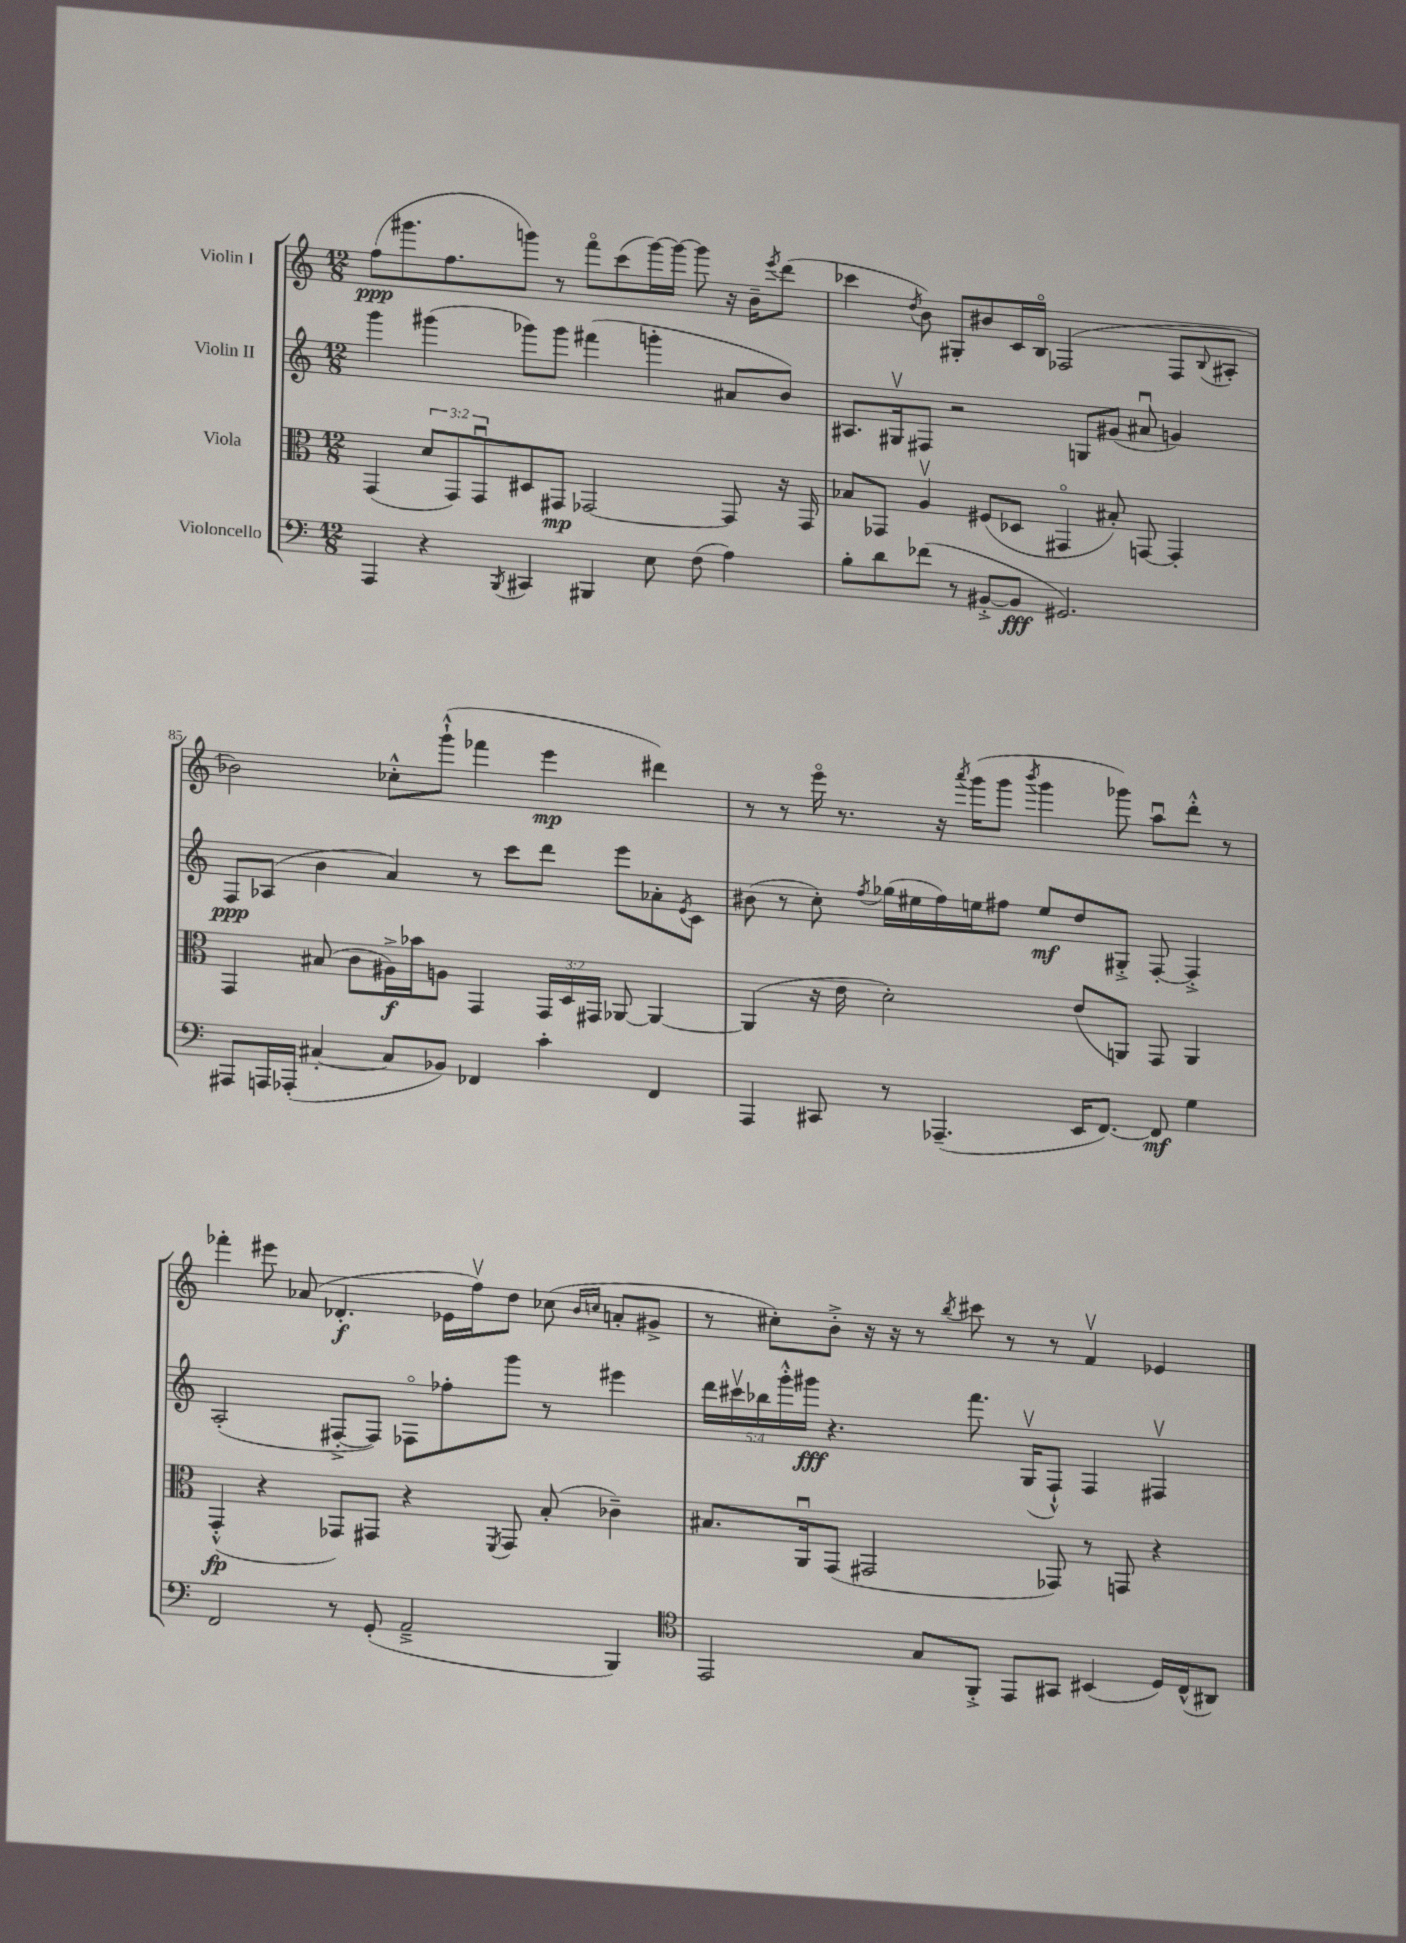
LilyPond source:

<<
\new StaffGroup <<
\new Staff = "s0" \with { instrumentName = "Violin I" } {
    \clef treble \key c \major \numericTimeSignature \time 12/8
    f''8\ppp( gis'''8. f''8. g'''8) r8 f'''8\flageolet c'''8( g'''16~) g'''16~ g'''8 r16 b'16-- \acciaccatura { e'''8 } d'''8( |
    ces'''4 \acciaccatura { d''8 } b'8) gis8-. bis'8 c'16 b16\flageolet fes2( fes8 \appoggiatura { b8 } ais8-. |
    bes'2) ces''8-.-^ g'''8-!-^( fes'''4 e'''4\mp dis'''4) |
    r8 r8 e'''16\flageolet r8. r16 \acciaccatura { a'''8 } g'''16( g'''8 \acciaccatura { b'''8 } g'''4 ges'''8) a''8\downbow d'''8-.-^ r8 |
    fes'''4-. eis'''8 aes'8( des'4.-.\f ees'16 f''16\upbow) d''8 ces''8( \grace { b'16 c''16 } a'8-. gis'8-> |
    r8 cis''8-.) b'8-.-> r16 r16 r8 \acciaccatura { b''8 } cis'''8 r8 r8 f'4\upbow ees'4 \bar "|." |
}
\new Staff = "s1" \with { instrumentName = "Violin II" } {
    \clef treble \key c \major \numericTimeSignature \time 12/8 \override Staff.TupletNumber.text = #tuplet-number::calc-fraction-text
    g'''4 gis'''4( ges'''8) ges'''8 fis'''4( g'''4-. ais'8 b'8) |
    ais8. gis16\upbow fis8 r2 g8 gis'8( ais'8\downbow g'4) |
    f8\ppp aes8( b'4 a'4) r8 c'''8 d'''8 e'''8 aes'8-. \acciaccatura { e'8 } c'8 |
    bis'8( r8 c''8-.) \acciaccatura { f''8 } ges''16( eis''16 f''16) e''16 fis''8 e''8\mf d''8 gis8-.-> f8~-. f4-.-> |
    a2-.( fis8~-.-> fis8) fes8\flageolet fes''8-. g'''8 r8 eis'''4 |
    \tuplet 5/4 { d'''16 cis'''16\upbow bes''16 g'''16-.-^ gis'''16\fff } r4. f'''8. g16\upbow( f8-!-^) f4 fis4\upbow \bar "|." |
}
\new Staff = "s2" \with { instrumentName = "Viola" } {
    \clef alto \key c \major \numericTimeSignature \time 12/8 \override Staff.TupletNumber.text = #tuplet-number::calc-fraction-text
    g,4( \tuplet 3/2 { d'8 g,8) g,8\downbow } dis8 gis,8\mp ges,2~ ges,8 r16 ges,16 |
    bes8 ges,8 a4\upbow fis8( des8 gis,4\flageolet bis8-.) g,8~ g,4-. |
    g,4 bis8( c'8 ais16->\f) bes'16 a8 g,4 \tuplet 3/2 { g,16 d16 gis,16 } aes,8~ aes,4~ |
    aes,4( r16 e'16 d'2-.) e'8( a,8) g,8 a,4 |
    g,4-.-^\fp( r4 ges,8) gis,8 r4 \acciaccatura { f,8 } gis,8 b8-.( ces'4--) |
    bis8. a,16\downbow g,8( gis,2 ges,8) r8 g,8 r4 \bar "|." |
}
\new Staff = "s3" \with { instrumentName = "Violoncello" } {
    \clef bass \key c \major \numericTimeSignature \time 12/8
    a,,4 r4 \acciaccatura { b,,8 } cis,4 bis,,4 e8 f8( a4) |
    b8-. d'8 fes'8( r8 bis,8~-.-> bis,8\fff gis,2.) |
    ais,,8 a,,16 aes,,16-.( cis4~-. cis8 bes,8) fes,4 c'4-. fes,4 |
    a,,4 cis,8 r8 aes,,4.--( e,16 f,8.~) f,8\mf g4 |
    f,2 r8 g,8-.( a,2---> b,,4) |
    \clef tenor e,2 g8 f,8-.-> e,8 gis,8 bis,4( d16) c16-^( ais,8) \bar "|." |
}
>>
>>
\layout { \context { \Score currentBarNumber = #83 \override BarNumber.break-visibility = ##(#f #t #t) barNumberVisibility = #(every-nth-bar-number-visible 5) } }
